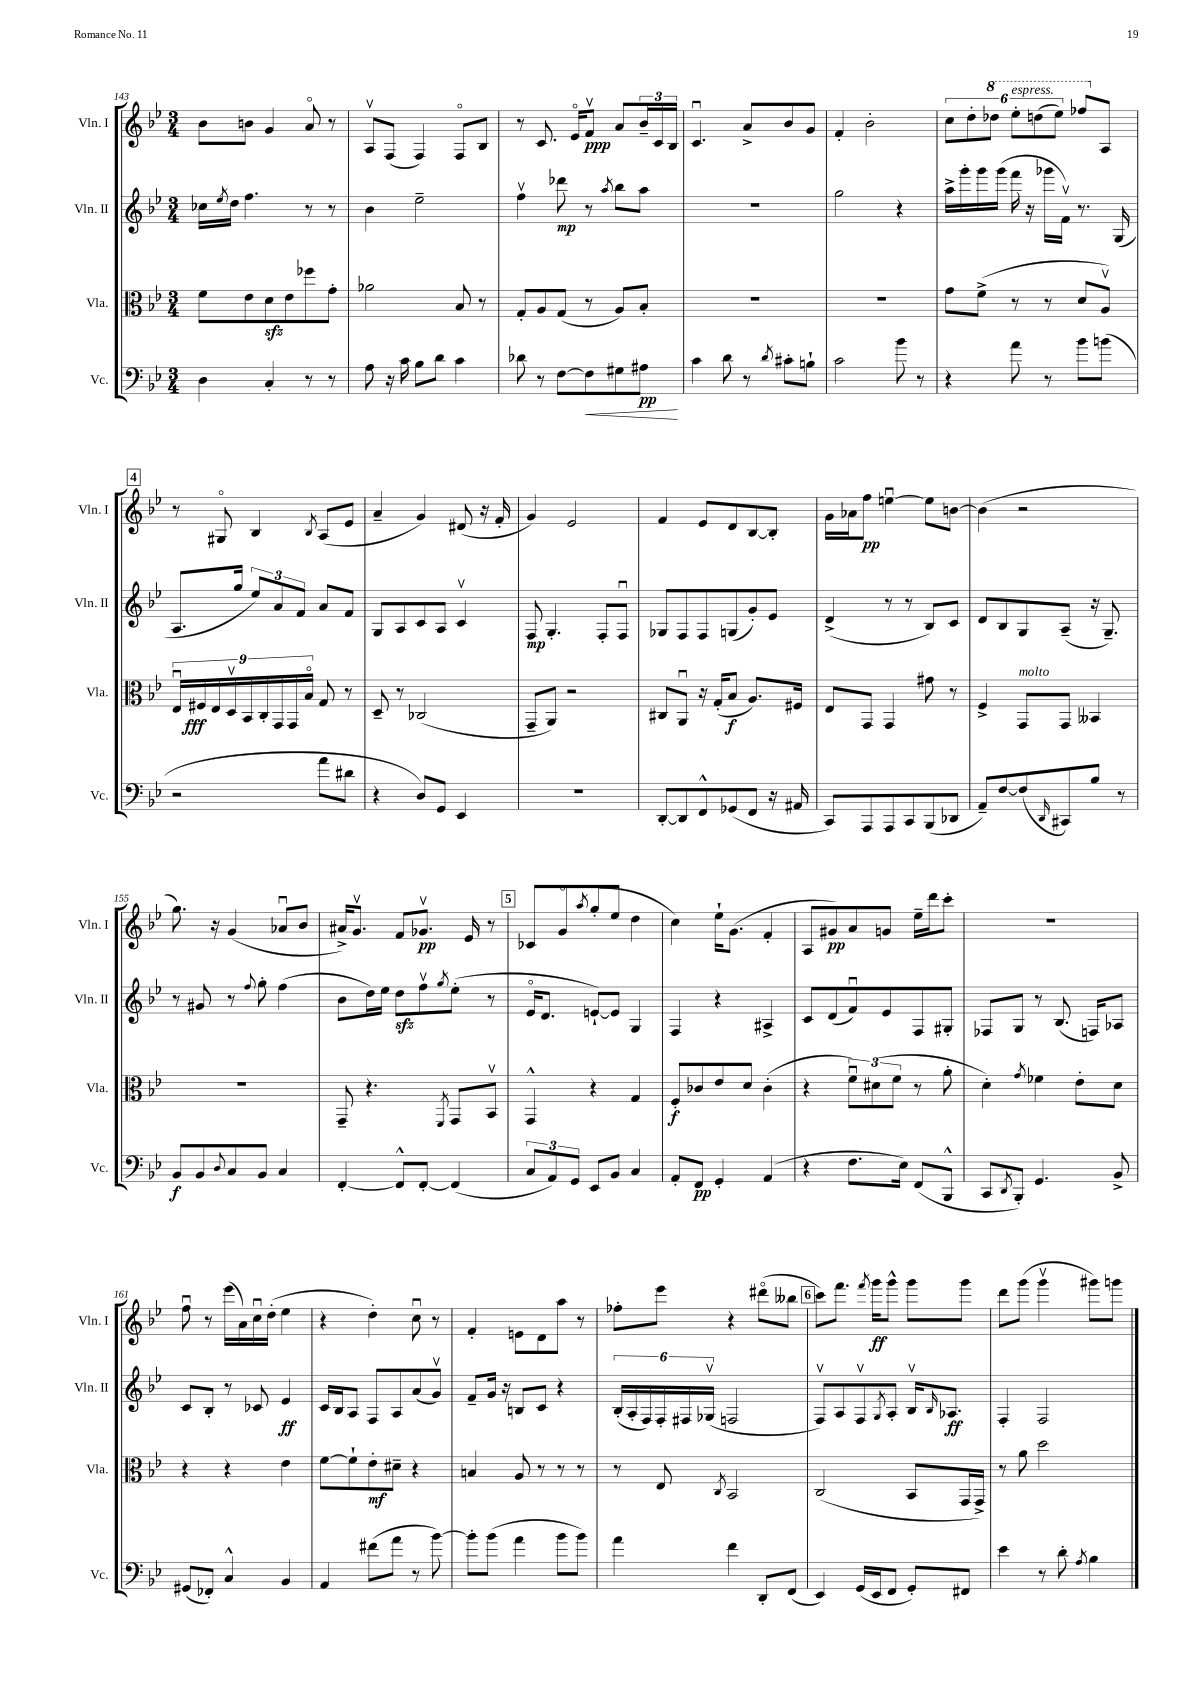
<<
\new StaffGroup <<
\new Staff = "s0" \with { instrumentName = "Vln. I" shortInstrumentName = "Vln. I" } {
    \clef treble \key bes \major \numericTimeSignature \time 3/4
    bes'8 b'8 g'4 a'8\flageolet r8 |
    a8\upbow f8( f4) f8\flageolet bes8 |
    r8 c'8. ees'16\flageolet f'8\upbow\ppp a'8 \tuplet 3/2 { bes'16-- c'16 bes16 } |
    c'4.\downbow a'8-> bes'8 g'8 |
    f'4-. bes'2-. |
    \tuplet 6/4 { c''8 d''8-. \ottava #1 des'''8 ees'''8-.^\markup { \italic "espress." } d'''8( ees'''8) } fes'''8 \ottava #0 a8 |
    \mark \markup { \box "4" } r8 gis8\flageolet bes4 \acciaccatura { bes8 } a8( ees'8 |
    a'4-- g'4) dis'8( r16 f'16-. |
    g'4) ees'2 |
    f'4 ees'8 d'8 bes8~ bes8-. |
    g'16 aes'16 f''8\pp e''4~\downbow e''8 b'8~ |
    b'4( r2 |
    g''8.) r16 g'4( aes'8\downbow bes'8 |
    ais'16->) g'8.\upbow f'8 ges'8.\upbow\pp ees'16 r8 |
    \mark \markup { \box "5" } ces'8 g'8\flageolet \acciaccatura { a''8 } g''8-.( ees''8 d''4 |
    c''4) ees''16-! g'8.( f'4-. |
    a8 gis'8\pp) a'8 g'8 ees''16-- d'''16 c'''8-. |
    R2. |
    f''8\downbow r8 ees'''16( a'16) c''16\downbow d''16-.( ees''4 |
    r4 d''4-.) c''8\downbow r8 |
    f'4-. e'8 d'8 a''8 r8 |
    fes''8-. ees'''8 r4 dis'''8\flageolet( beses''8 |
    \mark \markup { \box "6" } c'''8) f'''8. \acciaccatura { f'''8 } g'''16\ff g'''8-^ g'''8 g'''8 |
    d'''8 g'''8( g'''4\upbow gis'''8) g'''8 \bar "|." |
}
\new Staff = "s1" \with { instrumentName = "Vln. II" shortInstrumentName = "Vln. II" } {
    \clef treble \key bes \major \numericTimeSignature \time 3/4
    ces''16 \acciaccatura { ees''8 } d''16 f''4. r8 r8 |
    bes'4 ees''2-- |
    f''4\upbow des'''8\mp r8 \acciaccatura { a''8 } bes''8 a''8 |
    R2. |
    g''2 r4 |
    a''16-> g'''16-. g'''16 g'''16( f'''16 r16 ges'''16 f'16\upbow) r8. g16( |
    \mark \markup { \box "4" } a8. g''16 \tuplet 3/2 { ees''8) a'8 f'8 } a'8 f'8 |
    g8 a8 c'8 a8 c'4\upbow |
    f8\mp g4.-. f8-. f8\downbow |
    ges8 f8 f8 g8( g'8-.) ees'8 |
    d'4->( r8 r8 bes8) c'8 |
    d'8 bes8 g8 a8--( r16 g8.--) |
    r8 gis'8 r8 \appoggiatura { f''8 } g''8-. f''4( |
    bes'8 d''16) ees''16 d''8\sfz f''8\upbow \acciaccatura { g''8 } ees''8-.( r8 |
    \mark \markup { \box "5" } ees'16\flageolet d'8. e'8~-!) e'8 g4 |
    f4 r4 ais4-> |
    c'8 d'8( f'8\downbow) ees'8 f8 gis8-. |
    fes8 g8 r8 bes8.( f16) aes8 |
    c'8 bes8-. r8 ces'8 ees'4\ff |
    c'16 bes16 a8 f8 a8 a'8( g'8\upbow) |
    f'8-- g'16 r16 b8 c'8 r4 |
    \tuplet 6/4 { bes16-.( a16-. f16) f16-. fis16 ges16\upbow( } f2 |
    \mark \markup { \box "6" } f8\upbow) a8 f8\upbow \acciaccatura { g8 } a8-. bes16\upbow \grace { bes16 } aes8.\ff |
    f4-. f2 \bar "|." |
}
\new Staff = "s2" \with { instrumentName = "Vla." shortInstrumentName = "Vla." } {
    \clef alto \key bes \major \numericTimeSignature \time 3/4
    f'8 ees'8 d'8\sfz ees'8 fes''8 g'8-. |
    aes'2 bes8 r8 |
    g8-. a8 g8( r8 a8) bes8-. |
    R2. |
    R2. |
    g'8 f'8->( r8 r8 d'8 a8\upbow) |
    \mark \markup { \box "4" } \tuplet 9/8 { ees16\downbow fis16\fff ees16 d16\upbow bes,16 c16-. g,16 g,16 bes16\flageolet } g8 r8 |
    d8-- r8 ces2( |
    g,8-- a,8) r2 |
    cis8 a,8\downbow r16 g16-.( bes8\f a8.) fis16 |
    ees8 g,8 g,4 gis'8 r8 |
    f4-> g,8^\markup { \italic "molto" } g,8 beses,4 |
    R2. |
    g,8-- r4. \acciaccatura { f,8 } g,8 bes,8\upbow |
    \mark \markup { \box "5" } g,4-^ r4 g4 |
    f8-.\f ces'8 ees'8 d'8 ces'4-.( |
    r4 \tuplet 3/2 { f'8\downbow) dis'8( f'8 } r8 a'8-. |
    d'4-.) \acciaccatura { g'8 } fes'4 ees'8-. d'8 |
    r4 r4 ees'4 |
    f'8~ f'8-! ees'8-.\mf dis'8-- r4 |
    b4 a8 r8 r8 r8 |
    r8 ees8 \acciaccatura { c8 } bes,2 |
    \mark \markup { \box "6" } c2( bes,8 g,16 g,16->) |
    r8 a'8 d''2 \bar "|." |
}
\new Staff = "s3" \with { instrumentName = "Vc." shortInstrumentName = "Vc." } {
    \clef bass \key bes \major \numericTimeSignature \time 3/4
    d4 c4-. r8 r8 |
    a8 r16 c'16 bes8 d'8 c'4 |
    des'8 r8 f8~ f8\< gis8 ais8\pp\! |
    c'4 d'8 r8 \acciaccatura { d'8 } cis'8-. b8-! |
    c'2 bes'8 r8 |
    r4 a'8 r8 bes'8 b'8( |
    \mark \markup { \box "4" } r2 a'8 dis'8 |
    r4 d8) g,8 ees,4 |
    R2. |
    d,8~-. d,8 f,8-^ ges,8( f,8 r16 ais,16 |
    c,8) a,,8 a,,8 c,8 bes,,8( des,8 |
    a,8--) f8~ f8( \grace { d,16 } cis,8) bes8 r8 |
    bes,8\f bes,8 \appoggiatura { d8 } c8 bes,8 c4 |
    f,4~-. f,8-^ f,8~-. f,4( |
    \mark \markup { \box "5" } \tuplet 3/2 { c8 a,8) g,8 } ees,8 bes,8 c4 |
    a,8-. f,8\pp g,4-. a,4( |
    r4 f8. ees16) f,8( bes,,8-^ |
    c,8 \acciaccatura { d,8 } bes,,8-.) g,4. bes,8-> |
    gis,8( fes,8-.) c4-^ bes,4 |
    a,4 fis'8( a'8 r8 bes'8~) |
    bes'8-. bes'8( a'4 bes'8 bes'8) |
    a'4 f'4 d,8-. f,8( |
    \mark \markup { \box "6" } ees,4) g,16( ees,16 f,8 g,8-.) fis,8 |
    ees'4 r8 d'8-. \acciaccatura { a8 } bes4 \bar "|." |
}
>>
>>
\layout { \context { \Score currentBarNumber = #143 } }
